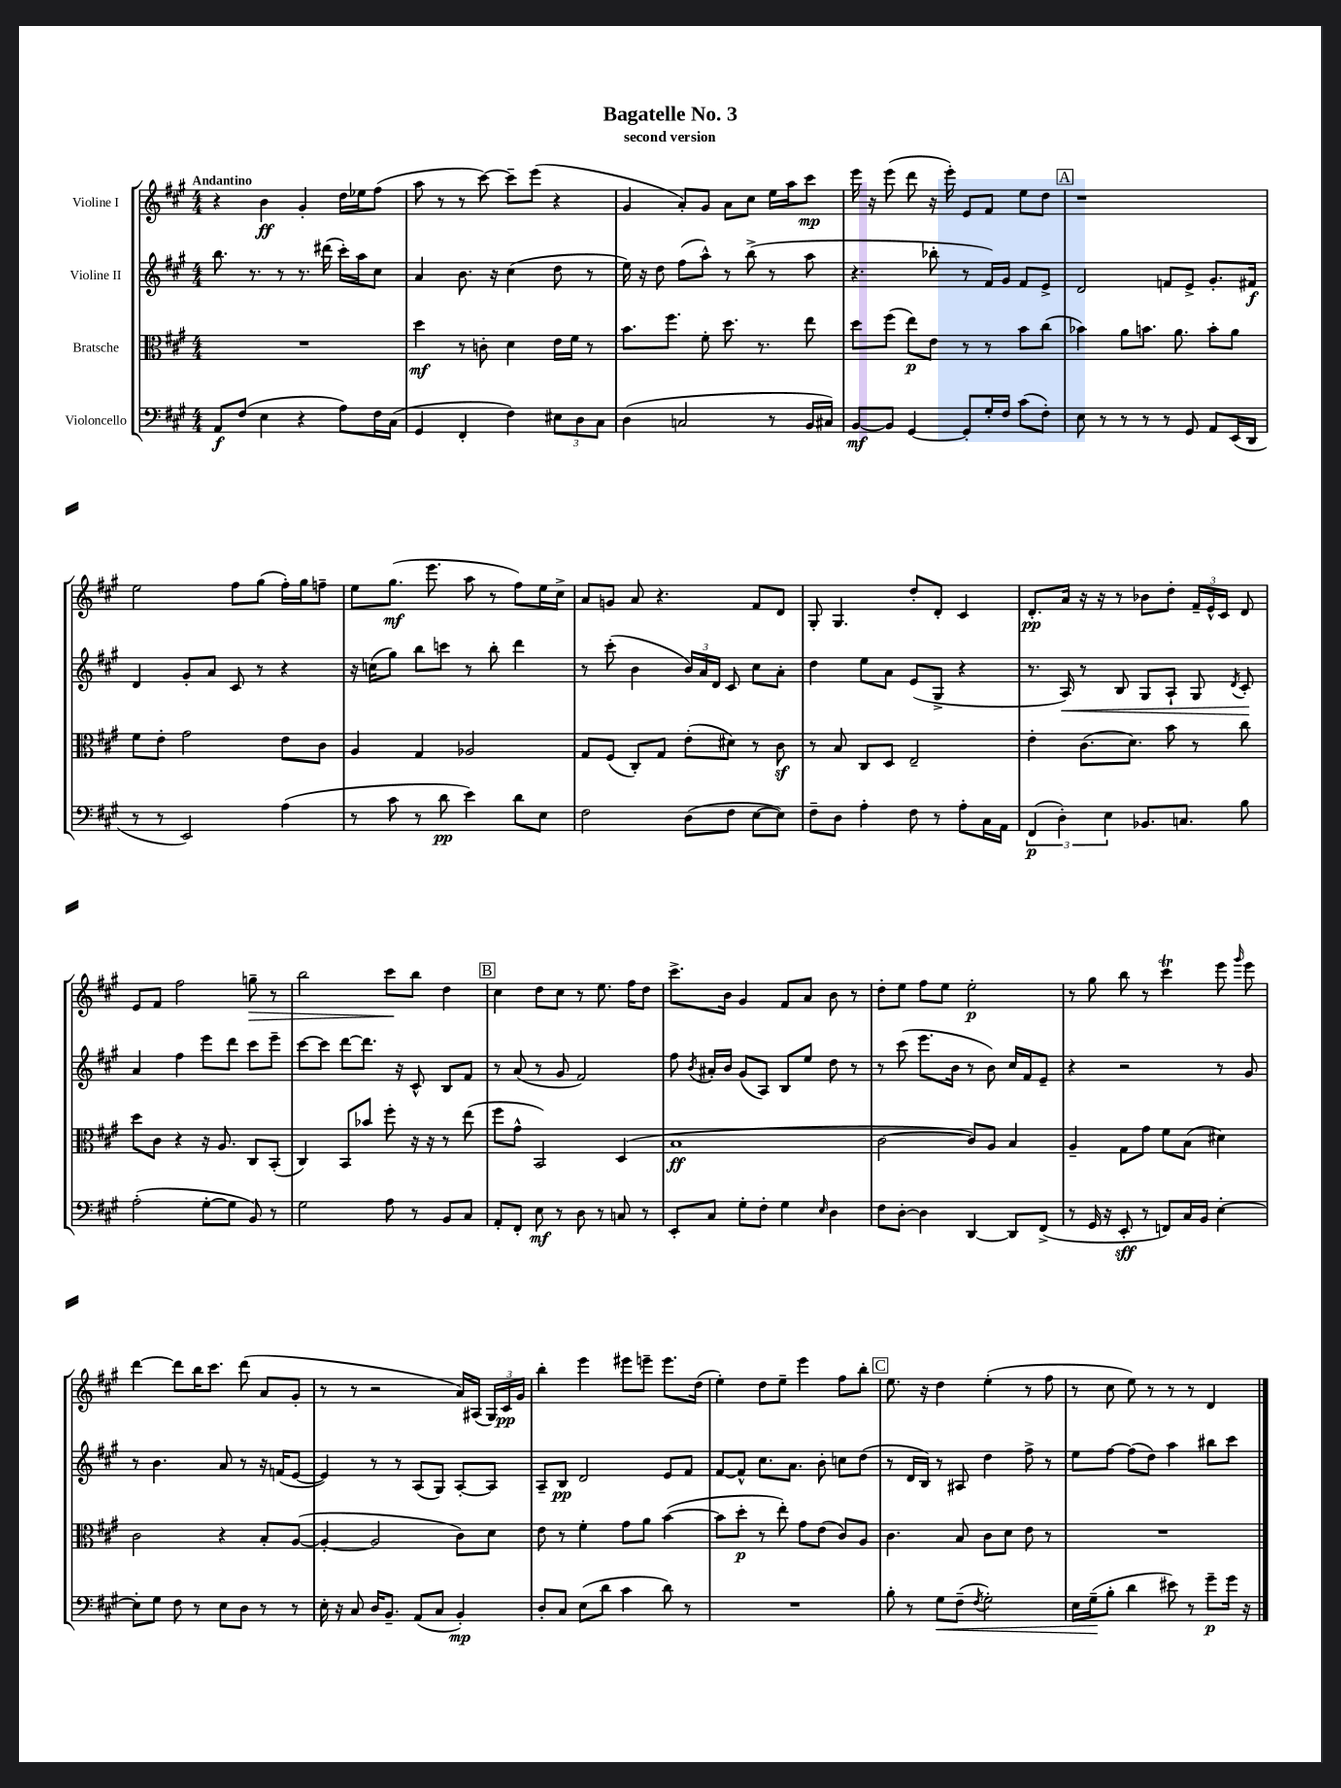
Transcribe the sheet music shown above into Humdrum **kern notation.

**kern	**dynam	**kern	**dynam	**kern	**dynam	**kern	**dynam
*part4	*part4	*part3	*part3	*part2	*part2	*part1	*part1
*staff4	*staff4	*staff3	*staff3	*staff2	*staff2	*staff1	*staff1
*I"Violoncello	*	*I"Bratsche	*	*I"Violine II	*	*I"Violine I	*
*clefF4	*	*clefC3	*	*clefG2	*	*clefG2	*
*k[f#c#g#]	*	*k[f#c#g#]	*	*k[f#c#g#]	*	*k[f#c#g#]	*
*M4/4	*	*M4/4	*	*M4/4	*	*M4/4	*
=1	=1	=1	=1	=1	=1	=1	=1
!	!	!	!	!	!	!LO:TX:a:B:t=Andantino	!
8AA/L	f	1r	.	8.bb\	.	4r	.
(8F#/J	.	.	.	.	.	.	.
.	.	.	.	8.r	.	.	.
4E\	.	.	.	.	.	4b\	ff
.	.	.	.	8r	.	.	.
4r	.	.	.	8.r	.	4g#'/	.
.	.	.	.	(16ddd#X\	.	.	.
8A\L)	.	.	.	16ccc#'\LL)	.	16dd\LL	.
.	.	.	.	16aa\J	.	16ee-X\J	.
16F#\L	.	.	.	8cc#\J	.	(8ff#\J	.
(16C#\JJ	.	.	.	.	.	.	.
=2	=2	=2	=2	=2	=2	=2	=2
4GG#/	.	4dd\	mf	4a/	.	8aa\	.
.	.	.	.	.	.	8r	.
4FF#'/	.	8r	.	8.b\	.	8r	.
.	.	8cn'\	.	.	.	[8ccc#\)	.
.	.	.	.	16r	.	.	.
4F#\)	.	4d\	.	(4cc#\	.	8ccc#~\L]	.
.	.	.	.	.	.	(8eee\J	.
12E#X\L	.	16e\LL	.	8dd\	.	4r	.
.	.	16f#\JJ	.	.	.	.	.
12D\	.	.	.	.	.	.	.
.	.	8r	.	8r	.	.	.
12C#\J	.	.	.	.	.	.	.
=3	=3	=3	=3	=3	=3	=3	=3
(4D\	.	8.b\L	.	16ee\)	.	4g#/	.
.	.	.	.	16r	.	.	.
.	.	.	.	8dd\	.	.	.
.	.	8.ff#\J	.	.	.	.	.
2Cn/	.	.	.	(8ff#\L	.	8a'/L)	.
.	.	8f#'\	.	8aa^^\J)	.	8g#/J	.
.	.	8.dd\	.	8r	.	8a\L	.
.	.	.	.	(8bb^\	.	8cc#\J	.
.	.	8.r	.	.	.	.	.
8r	.	.	.	8r	.	16ee\LL	.
.	.	.	.	.	.	16aa\J	.
16BB/LL	.	8ee\	.	8aa\	.	8ccc#\J	mp
16C#X/JJ)	.	.	.	.	.	.	.
=4	=4	=4	=4	=4	=4	=4	=4
[8BB/L	mf	8dd\L	.	4.r	.	16eee\	.
.	.	.	.	.	.	16r	.
8BB/J]	.	(8ff#\J	.	.	.	(8eee\	.
[4GG#/	.	8ee\L)	p	.	.	8ddd\	.
.	.	8e\J	.	8bb-X'\	.	16r	.
.	.	.	.	.	.	16eee'\)	.
8GG#'/L]	.	8r	.	8r	.	8e/L	.
16G#'/L	.	8r	.	16f#/LL)	.	8f#/J	.
16F#/JJ	.	.	.	16g#/JJ	.	.	.
(8c#\L	.	8b\L	.	8f#/L	.	8ee\L	.
8F#'\J)	.	(8cc#\J	.	8e^/J	.	8dd\J	.
!!LO:REH:place=s1:t=A
=5	=5	=5	=5	=5	=5	=5	=5
8E\	.	4b-X\)	.	2d/	.	1r	.
8r	.	.	.	.	.	.	.
8r	.	8a\L	.	.	.	.	.
8r	.	8.bn\J	.	.	.	.	.
8r	.	.	.	8fn/L	.	.	.
.	.	8.a\	.	.	.	.	.
8GG#/	.	.	.	8e^/J	.	.	.
8AA/L	.	8b'\L	.	8.g#'/L	.	.	.
(16EE/L	.	8a\J	.	.	.	.	.
16DD/JJ	.	.	.	16f#X/Jk	f	.	.
!!LO:LB:g=z
=6	=6	=6	=6	=6	=6	=6	=6
8r	.	8f#\L	.	4d/	.	2ee\	.
8r	.	8e'\J	.	.	.	.	.
2EE/)	.	2g#\	.	8g#'/L	.	.	.
.	.	.	.	8a/J	.	.	.
.	.	.	.	8c#/	.	8ff#\L	.
.	.	.	.	8r	.	(8gg#\J	.
(4A\	.	8e\L	.	4r	.	16ff#'\LL)	.
.	.	.	.	.	.	16gg#\J	.
.	.	8c#\J	.	.	.	8ffn~\J	.
=7	=7	=7	=7	=7	=7	=7	=7
8r	.	4A/	.	16r	.	8ee\L	.
.	.	.	.	(16ccn\KL	.	.	.
8c#\	.	.	.	8gg#\J)	.	(8.gg#\J	mf
8r	.	4G#/	.	8bb\L	.	.	.
.	.	.	.	.	.	8.eee\	.
8d\	pp	.	.	8cccn\J	.	.	.
4e\)	.	2A-X/	.	8r	.	8aa\	.
.	.	.	.	8bb'\	.	8r	.
8d\L	.	.	.	4ddd\	.	8ff#\L)	.
8E\J	.	.	.	.	.	16ee\L	.
.	.	.	.	.	.	16cc#^\JJ	.
=8	=8	=8	=8	=8	=8	=8	=8
2F#\	.	8G#/L	.	8r	.	8a/L	.
.	.	(8F#/J	.	(8ccc#'\	.	8gn/J	.
.	.	8C#'/L)	.	4b\	.	8a/	.
.	.	8G#/J	.	.	.	4.r	.
(8D\L	.	(8e'\L	.	24b/LL)	.	.	.
.	.	.	.	24a/	.	.	.
.	.	.	.	24d/JJ	.	.	.
8F#\J	.	8d#X\J)	.	8c#/	.	.	.
[8E\L	.	8r	.	8cc#\L	.	8f#/L	.
8E\J])	.	8c#z\	.	8a'\J	.	8d/J	.
=9	=9	=9	=9	=9	=9	=9	=9
8F#~\L	.	8r	.	4dd\	.	8G#'/	.
8D\J	.	8B/	.	.	.	4.G#/	.
4A'\	.	8C#/L	.	8ee\L	.	.	.
.	.	8D/J	.	8a\J	.	.	.
8F#\	.	2E~/	.	(8e/L	.	8dd'/L	.
8r	.	.	.	8G#^/J	.	8d'/J	.
8A'\L	.	.	.	4r	.	4c#/	.
16C#\L	.	.	.	.	.	.	.
16AA\JJ	.	.	.	.	.	.	.
=10	=10	=10	=10	=10	=10	=10	=10
(6FF#/	p	4e'\	.	8.r	.	8.d'/L	pp
6D'\)	.	.	.	.	.	.	.
!	!	!	!	!	!LO:HP:b	!	!
.	.	.	.	16A/)	<	16a/Jk	.
.	.	(8.c#\L	.	8r	.	16r	.
.	.	.	.	.	.	16r	.
6E\	.	.	.	.	.	.	.
.	.	.	.	8B/	.	8r	.
.	.	8.d\J)	.	.	.	.	.
8.BB-X/L	.	.	.	8G#/L	.	8b-X\L	.
.	.	8b\	.	8A`/J	.	8dd'\J	.
8.Cn/J	.	.	.	.	.	.	.
.	.	8r	.	8G#/	.	24f#~/LL	.
.	.	.	.	.	.	24e^^/	.
.	.	.	.	.	.	24c#/JJ	.
.	.	.	.	8qd/	.	.	.
8B\	.	8cc#\	.	8c#'/	.	8d/	.
.	.	.	.	.	[	.	.
!!LO:LB:g=z
=11	=11	=11	=11	=11	=11	=11	=11
(2A'\	.	8dd\L	.	4a/	.	8e/L	.
.	.	8c#\J	.	.	.	8f#/J	.
.	.	4r	.	4ff#\	.	2ff#\	.
[8G#'\L	.	16r	.	8eee\L	.	.	.
.	.	8.A/	.	.	.	.	.
8G#\J]	.	.	.	8ddd\J	.	.	.
!	!	!	!	!	!	!	!LO:HP:b
8BB/)	.	8C#/L	.	8ccc#\L	.	8ggn~\	>
8r	.	(8BB'/J	.	8eee~\J	.	8r	.
=12	=12	=12	=12	=12	=12	=12	=12
2G#\	.	4C#/)	.	[8ccc#\L	.	2bb\	.
.	.	.	.	8ccc#\J]	.	.	.
.	.	8BB/L	.	[8ddd\L	.	.	.
.	.	8b-X/J	.	8.ddd\J]	.	.	.
8A\	.	8ff#'\	.	.	.	8ccc#\L	.
.	.	.	.	16r	.	.	.
8r	.	16r	.	8c#^^/	.	8bb\J	]
.	.	16r	.	.	.	.	.
8BB/L	.	8r	.	8B/L	.	4dd\	.
8C#/J	.	(8ee\	.	8f#/J	.	.	.
!!LO:REH:place=s1:t=B
=13	=13	=13	=13	=13	=13	=13	=13
8AA'/L	.	8ff#\L	.	8r	.	4cc#\	.
8FF#'/J	.	8g#^^\J	.	(8a/	.	.	.
8E\	mf	2BB/)	.	8r	.	8dd\L	.
8r	.	.	.	8g#/	.	8cc#\J	.
8D\	.	.	.	2f#/)	.	8r	.
8r	.	.	.	.	.	8.ee\	.
8Cn/	.	(4D/	.	.	.	.	.
.	.	.	.	.	.	16ff#\KL	.
8r	.	.	.	.	.	8dd\J	.
=14	=14	=14	=14	=14	=14	=14	=14
8EE'/L	.	1B	ff	8ff#\	.	8.ccc#^\L	.
.	.	.	.	8qb/	.	.	.
8C#/J	.	.	.	16a#X'/LL	.	.	.
.	.	.	.	16b/JJ	.	16b\Jk	.
8G#'\L	.	.	.	(8g#/L	.	4g#/	.
8F#'\J	.	.	.	8A/J)	.	.	.
4G#\	.	.	.	8B/L	.	8f#/L	.
.	.	.	.	8ee/J	.	8a/J	.
16qqE/	.	.	.	.	.	.	.
4D\	.	.	.	8dd\	.	8b\	.
.	.	.	.	8r	.	8r	.
=15	=15	=15	=15	=15	=15	=15	=15
8F#\L	.	[2c#\	.	8r	.	8dd'\L	.
[8D'\J	.	.	.	(8ccc#\	.	8ee\J	.
4D\]	.	.	.	8.eee\L	.	8ff#\L	.
.	.	.	.	.	.	8ee\J	.
.	.	.	.	16b\Jk	.	.	.
[4DD/	.	8c#/L])	.	8r	.	2ee'\	p
.	.	8A/J	.	8b\)	.	.	.
8DD/L]	.	4B/	.	16cc#/LL	.	.	.
.	.	.	.	16f#/J	.	.	.
(8FF#^/J	.	.	.	8e~/J	.	.	.
=16	=16	=16	=16	=16	=16	=16	=16
8r	.	4A~/	.	4r	.	8r	.
16GG#/	.	.	.	.	.	8gg#\	.
16r	.	.	.	.	.	.	.
8EE'/	sff	8G#\L	.	2r	.	8bb\	.
8r	.	8g#\J	.	.	.	8r	.
8FFn/L)	.	8f#\L	.	.	.	4ccc#t\	.
16C#/L	.	(8B\J	.	.	.	.	.
16BB/JJ	.	.	.	.	.	.	.
[4E'\	.	4d#X\)	.	8r	.	8eee\	.
.	.	.	.	.	.	16qqggg#/	.
.	.	.	.	8g#/	.	8eee\	.
!!LO:LB:g=z
=17	=17	=17	=17	=17	=17	=17	=17
8E'\L]	.	2c#\	.	8r	.	[4ddd\	.
8G#\J	.	.	.	4.b\	.	.	.
8F#\	.	.	.	.	.	8ddd\L]	.
8r	.	.	.	.	.	16bb\K	.
.	.	.	.	.	.	8.ccc#\J	.
8E\L	.	4r	.	8a/	.	.	.
8D\J	.	.	.	8r	.	(8ddd\	.
8r	.	8B'/L	.	16r	.	8a/L	.
.	.	.	.	(16fn/KL	.	.	.
8r	.	([8A/J	.	[8e/J	.	8g#'/J	.
=18	=18	=18	=18	=18	=18	=18	=18
16E'\	.	4A'/_	.	4e/])	.	8r	.
16r	.	.	.	.	.	.	.
8C#/	.	.	.	.	.	8r	.
16D/KL	.	2A/]	.	8r	.	2r	.
8.BB~/J	.	.	.	.	.	.	.
.	.	.	.	8r	.	.	.
(8AA/L	.	.	.	(8A/L	.	.	.
8C#/J	.	.	.	8G#/J)	.	.	.
4BB'/)	mp	8c#\L)	.	[8A'/L	.	16a/LL)	.
.	.	.	.	.	.	(16A#X/JJ	.
.	.	8d\J	.	8A/J]	.	24G#/LL)	.
.	.	.	.	.	.	24c#/	pp
.	.	.	.	.	.	24g#/JJ	.
=19	=19	=19	=19	=19	=19	=19	=19
8D'/L	.	8e\	.	8A~/L	.	4bb'\	.
8C#/J	.	8r	.	8B/J	pp	.	.
(8E\L	.	4f#'\	.	2d/	.	4eee\	.
8d\J	.	.	.	.	.	.	.
4c#\	.	8g#\L	.	.	.	8eee#X\L	.
.	.	8a\J	.	.	.	8eeen~\J	.
8d\)	.	([4b\	.	8e/L	.	8.eee\L	.
8r	.	.	.	8f#/J	.	.	.
.	.	.	.	.	.	(16dd\Jk	.
=20	=20	=20	=20	=20	=20	=20	=20
1r	.	8b\L]	.	[8f#/L	.	4ee'\)	.
.	.	8dd'\J	p	8f#^^/J]	.	.	.
.	.	8r	.	8.cc#\L	.	8dd\L	.
.	.	8ee'\)	.	.	.	8ee~\J	.
.	.	.	.	8.a\J	.	.	.
.	.	8g#\L	.	.	.	4eee\	.
.	.	(8e\J	.	8b'\	.	.	.
.	.	8c#/L)	.	8ccn\L	.	8ff#\L	.
.	.	8A/J	.	(8dd\J	.	8bb'\J	.
!!LO:REH:place=s1:t=C
=21	=21	=21	=21	=21	=21	=21	=21
8B'\	.	4.c#\	.	8r	.	8.ee\	.
8r	.	.	.	16d/LL	.	.	.
.	.	.	.	16B/JJ)	.	16r	.
!	!LO:HP:b	!	!	!	!	!	!
8G#\L	<	.	.	8r	.	4dd\	.
(8F#~\J	.	8B/	.	8A#X/	.	.	.
8qF#/	.	.	.	.	.	.	.
2G#'\)	.	8c#\L	.	4dd\	.	(4ee'\	.
.	.	8d\J	.	.	.	.	.
.	.	8e\	.	8ff#^\	.	8r	.
.	.	8r	.	8r	.	8ff#\	.
=22	=22	=22	=22	=22	=22	=22	=22
16E\LL	.	1r	.	8ee\L	.	8r	.
(16G#~\J	.	.	.	.	.	.	.
8B'\J	[	.	.	[8ff#\J	.	8cc#\	.
4d\	.	.	.	(8ff#\L]	.	8ee\)	.
.	.	.	.	8dd\J)	.	8r	.
8e#X\)	.	.	.	4aa\	.	8r	.
8r	.	.	.	.	.	8r	.
8g#~\L	p	.	.	8bb#X\L	.	4d/	.
16g#\Jk	.	.	.	8ccc#\J	.	.	.
16r	.	.	.	.	.	.	.
==	==	==	==	==	==	==	==
*-	*-	*-	*-	*-	*-	*-	*-
